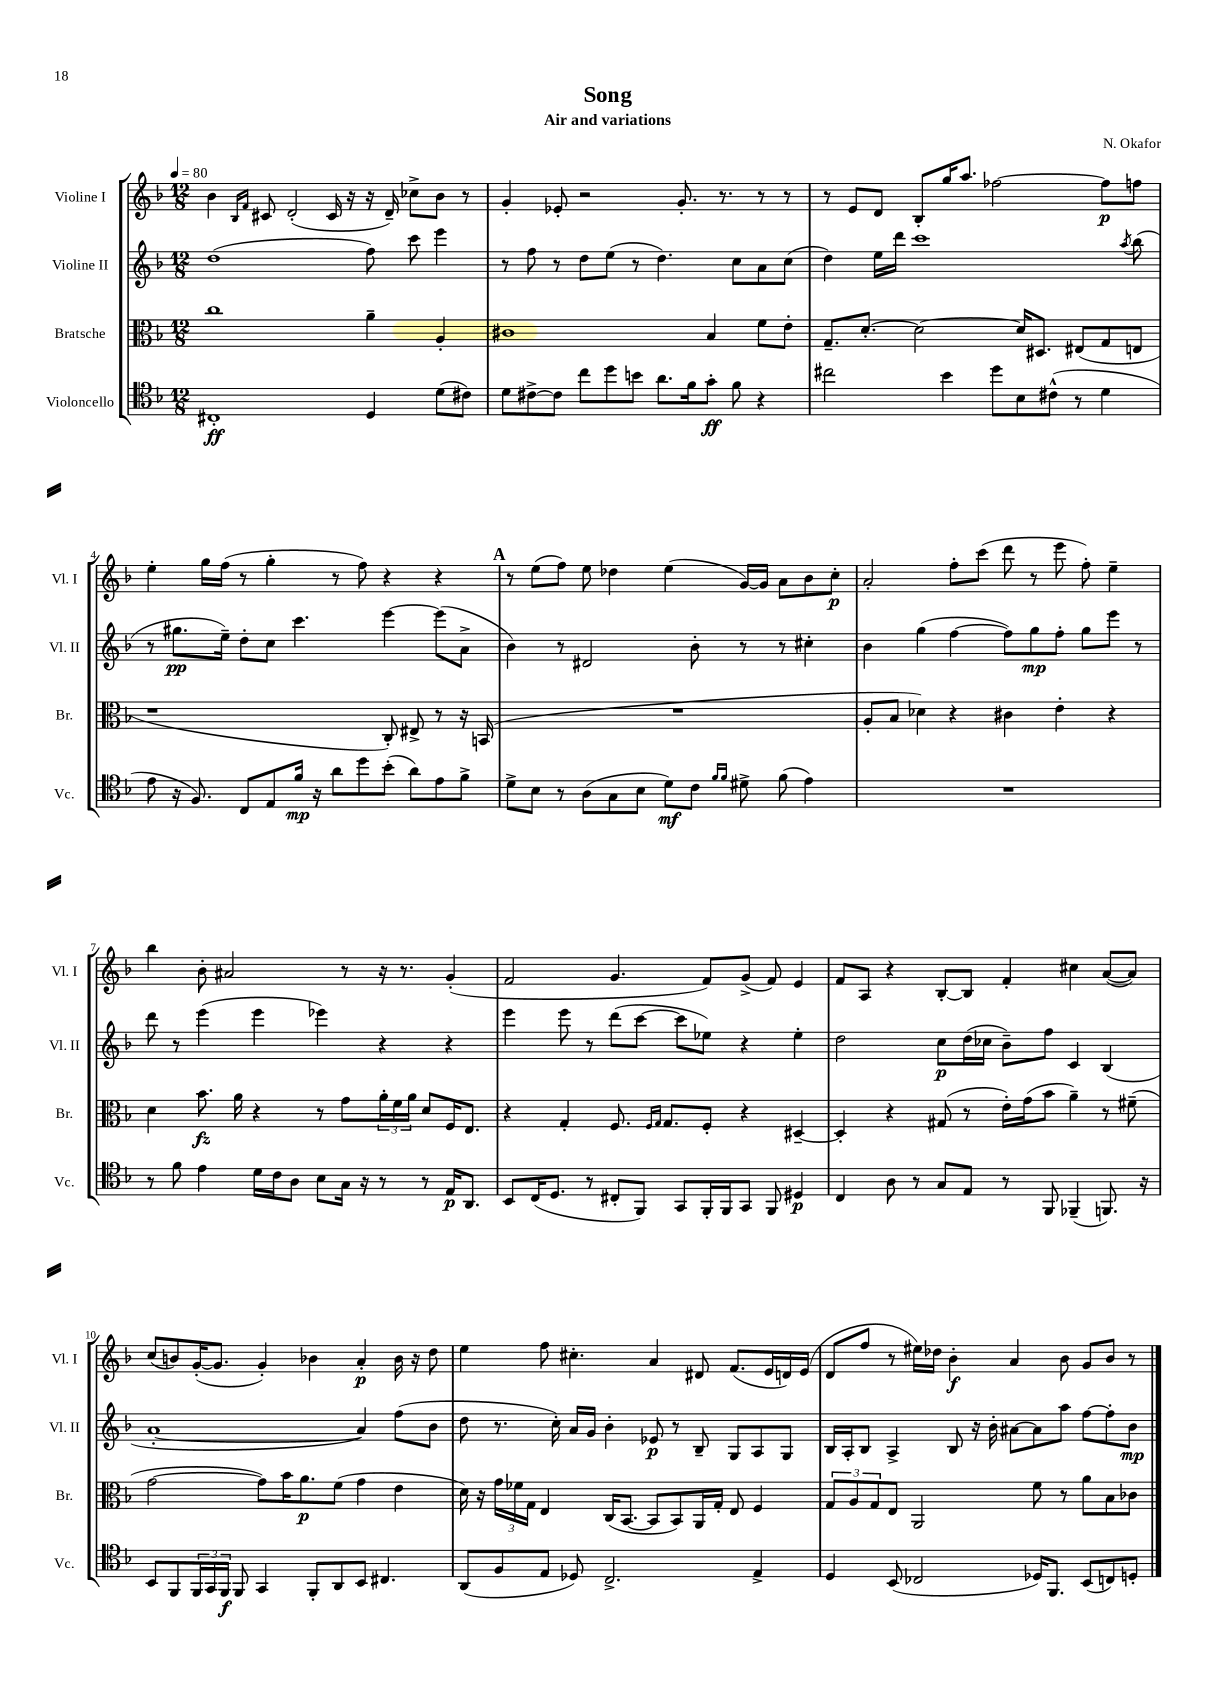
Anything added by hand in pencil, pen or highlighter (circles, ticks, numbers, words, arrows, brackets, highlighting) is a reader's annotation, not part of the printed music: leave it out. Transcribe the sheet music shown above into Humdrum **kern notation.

**kern	**kern	**kern	**kern
*staff4	*staff3	*staff2	*staff1
*clefC4	*clefC3	*clefG2	*clefG2
*k[b-]	*k[b-]	*k[b-]	*k[b-]
*M12/8	*M12/8	*M12/8	*M12/8
*MM80	*MM80	*MM80	*MM80
1C#'	1cc	(1dd	4b-\
.	.	.	16qqB-/LL
.	.	.	16qqf/JJ
.	.	.	8c#/
.	.	.	(2d'/
.	.	.	16c#/
.	.	.	16r
4D/	4a~\	8ff\)	16r
.	.	.	16d~/)
.	.	8ccc\	8cc-^\L
(8d\L	4A'/	4eee\	8b-\J
8c#\J)	.	.	8r
=	=	=	=
8d\L	1c#	8r	4g'/
[8c#^\	.	8ff\	.
8c#\]J	.	8r	8e-'/
8cc\L	.	8dd\L	2r
8dd\	.	(8ee\J	.
8b\J	.	8r	.
8.a\L	.	4.dd\)	.
.	.	.	8.g'/
16f\k	.	.	.
8g'\J	4B-/	.	.
.	.	.	8.r
8f\	.	8cc\L	.
4r	8f\L	8a\	8r
.	8e'\J	(8cc\J	8r
=	=	=	=
2cc#\	8.G~/L	4dd\)	8r
.	.	.	8e/L
.	[8.d'/J	.	.
.	.	16ee\LL	8d/J
.	.	16ddd\JJ	.
.	2d\_	1ccc	8B-'/L
4b-\	.	.	16gg/K
.	.	.	8.aa/J
8dd\L	.	.	[2ff-\
8B-\	16d/]LK	.	.
.	8.D#/J	.	.
(8c#^^\J	.	.	.
8r	(8E#/L	.	.
4d\	8G/	.	8ff-\]L
.	.	8qaa/	.
.	8E/J	(8bb-\	8ff\J
=	=	=	=
8e\	1r	8r	4ee'\
16r	.	8.gg#\L	.
8.F/)	.	.	.
.	.	.	16gg\LL
.	.	16ee~\Jk)	(16ff\JJ
8C/L	.	8dd'\L	8r
8E/	.	8cc\J	4gg'\
16f/Jk	.	4.ccc\	.
16r	.	.	.
8a\L	.	.	8r
8dd\	.	.	8ff\)
(8b-'\J	8C'/)	[4eee\	4r
8a\L)	8E#^/	.	.
8e\	8r	(8eee\]L	4r
8f^\J	16r	8a^\J	.
.	(16BB/	.	.
=	=	=	=
8d^\L	1.r	4b-\)	8r
8B-\J	.	.	(8ee\L
8r	.	8r	8ff\J)
(8A\L	.	2d#/	8ee\
8G\	.	.	4dd-\
8B-\J	.	.	.
8d\L)	.	.	(4ee\
8c\J	.	8b-'\	.
16qqf/LL	.	.	.
16qqf/JJ	.	.	.
8d#^\	.	8r	[16g/LL)
.	.	.	16g/]JJ
(8f\	.	8r	8a\L
4e\)	.	4cc#'\	8b-\
.	.	.	8cc'\J
=	=	=	=
1.r	8A'/L	4b-\	2a'/
.	8B-/J	.	.
.	4d-\)	(4gg\	.
.	4r	[4ff\	8ff'\L
.	.	.	(8ccc\J
.	4c#\	8ff\]L)	8ddd\
.	.	8gg\	8r
.	4e'\	8ff'\J	8eee\
.	.	8gg\L	8ff'\)
.	4r	8eee\J	4ee~\
.	.	8r	.
=	=	=	=
8r	4d\	8ddd\	4bb-\
8f\	.	8r	.
4e\	8.b-\	(4eee\	8b-'\
.	.	.	2a#/
.	16a\	.	.
16d\LL	4r	4eee\	.
16c\J	.	.	.
8A\J	.	.	.
8B-\L	8r	4eee-\)	.
16G\Jk	8g\L	.	8r
16r	.	.	.
8r	24a'\L	4r	16r
.	24f\	.	.
.	.	.	8.r
.	24a\JJ	.	.
8r	8d/L	.	.
16E/LK	16F/K	4r	(4g'/
8.AA/J	8.E/J	.	.
=	=	=	=
8BB-/L	4r	4eee\	2f/
(16C/K	.	.	.
8.D/J	.	.	.
.	4G'/	8eee\	.
8r	.	8r	.
8C#'/L	8.F/	(8ddd\L	4.g/
8FF/J)	.	[8ccc\J	.
.	16qqF/LL	.	.
.	16qqG/JJ	.	.
.	8.G/L	.	.
8GG/L	.	8ccc\]L	.
16FF'/L	8F'/J	8ee-\J)	8f/L)
16FF/J	.	.	.
8GG/J	4r	4r	(8g^/J
8FF/	.	.	8f/)
4D#/	[4D#~/	4ee-'\	4e/
=	=	=	=
4C/	4D#'/]	2dd\	8f/L
.	.	.	8A/J
8A\	4r	.	4r
8r	.	.	.
8G/L	(8G#/	8cc\L	[8B-'/L
8E/J	8r	(16dd\L	8B-/]J
.	.	16cc-\JJ	.
8r	16e'\LL)	8b-~\L)	4f'/
.	(16g\J	.	.
8FF/	8b-\J	8ff\J	.
(4FF-~/	4a~\)	4c/	4cc#\
8.FF/)	8r	(4B-/	([8a/L
.	(8f#~\	.	8a/]J)
16r	.	.	.
=	=	=	=
8BB-/L	[2g\	[1a'	(8cc/L
8FF/	.	.	8b/)
24FF/L	.	.	([16g'/K
24GG/	.	.	.
.	.	.	8.g/]J
24FF/JJ	.	.	.
8FF/	.	.	.
4GG/	8g\]L)	.	4g'/)
.	16b-\K	.	.
.	8.a\	.	.
8FF'/L	.	.	4b-\
8AA/	(8f\J	.	.
8BB-/J	4g\	4a/])	4a'/
4.C#/	.	.	.
.	4e\	(8ff\L	16b-\
.	.	.	16r
.	.	8b-\J	8dd\
=	=	=	=
(8AA/L	16d\)	8dd\	4ee\
.	16r	.	.
8F/	24g\LL	8.r	.
.	24f-\	.	.
.	24G\JJ	.	.
8E/J	4E/	.	8ff\
.	.	16cc'\)	.
8D-/)	.	16a/LL	4.cc#'\
.	.	16g/JJ	.
2.C^/	(16C/LK	4b-'\	.
.	[8.BB-/J	.	.
.	8BB-/]L	8e-/	4a/
.	8BB-/)	8r	.
.	16AA/L	8B-~/	8d#/
.	16G'/JJ	.	.
.	8E/	8G/L	(8.f/L
4E^/	4F/	8A/	.
.	.	.	16e/L
.	.	8G/J	16d/)
.	.	.	(16e/JJ
=	=	=	=
4D/	12G/L	16B-/LL	8d/L
.	.	16A'/J	.
.	12A/	.	.
.	.	8B-/J	8ff/J
.	12G/	.	.
(8BB-/	8E/J	4A^/	8r
2C-/	2AA/	.	16ee#\LL)
.	.	.	16dd-\JJ
.	.	8B-/	4b-'\
.	.	16r	.
.	.	16b-'\	.
.	.	[8a#\L	4a/
16D-/LK)	8f\	8a#\]	.
8.FF/J	.	.	.
.	8r	8aa\J	8b-\
(8BB-/L	8a\L	[8ff\L	8g/L
8C/)	8B-\	8ff'\]	8b-/J
8D'/J	8c-\J	8b-\J	8r
==	==	==	==
*-	*-	*-	*-
